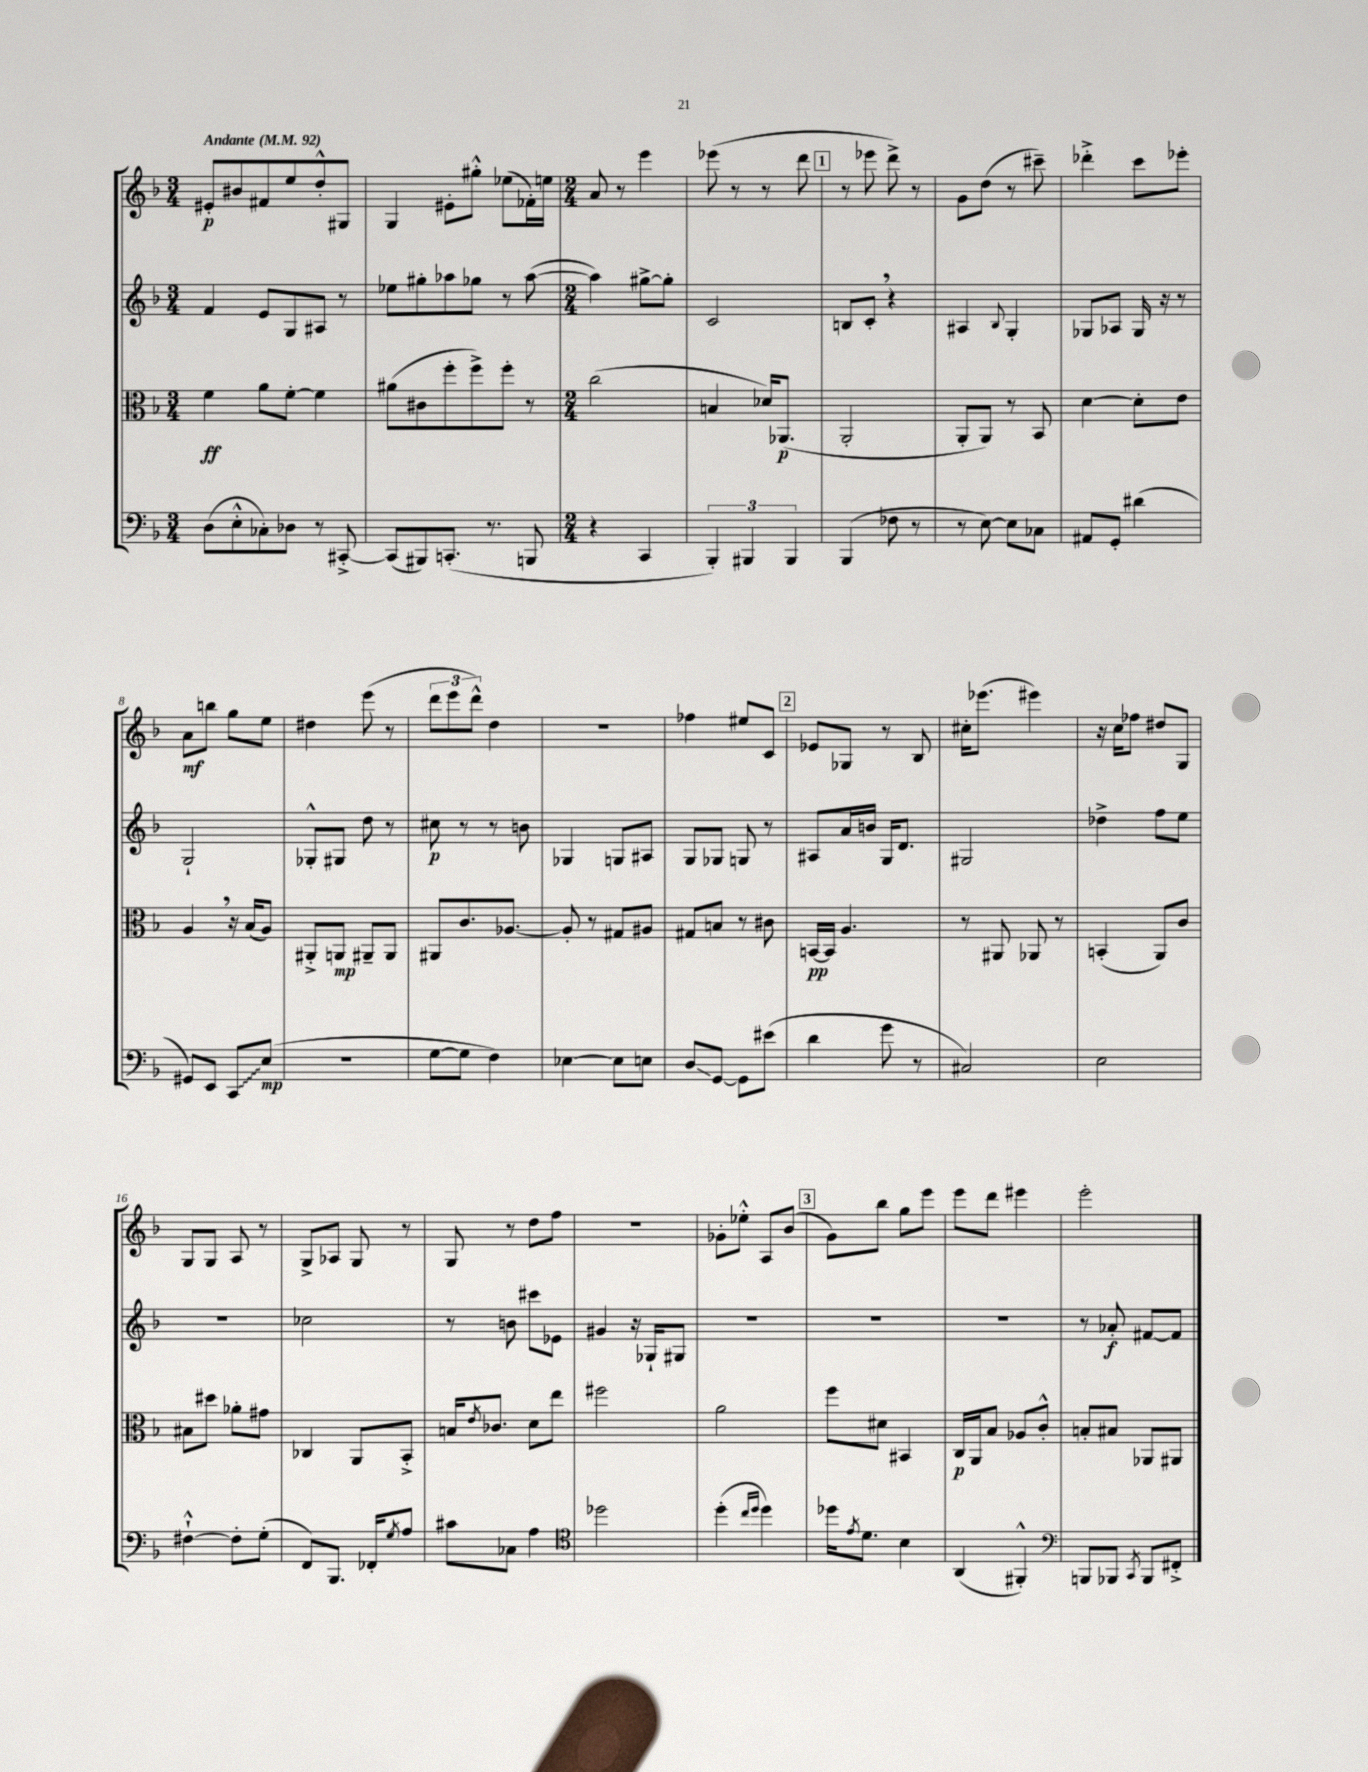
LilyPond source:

<<
\new StaffGroup <<
\new Staff = "s0" {
    \clef treble \key f \major \numericTimeSignature \time 3/4 \tempo "Andante" 4 = 92
    eis'8-.\p bis'8 fis'8 e''8 d''8-.-^ gis8 |
    g4 eis'8-. gis''8-.-^ ees''8( fes'16-.) e''16 |
    \numericTimeSignature \time 2/4 a'8 r8 e'''4 |
    ees'''8( r8 r8 d'''8 |
    \mark \markup { \box "1" } r8 ees'''8 d'''8->) r8 |
    g'8 d''8( r8 cis'''8--) |
    des'''4-.-> c'''8 ees'''8-. |
    a'8\mf b''8 g''8 e''8 |
    dis''4 e'''8( r8 |
    \tuplet 3/2 { d'''8 e'''8 d'''8-^) } d''4 |
    R2 |
    fes''4 eis''8 c'8 |
    \mark \markup { \box "2" } ees'8 ges8 r8 bes8 |
    cis''16-. ees'''8.( eis'''4) |
    r16 c''16 fes''8 dis''8 g8 |
    g8 g8 a8 r8 |
    g8-> aes8 g8 r8 |
    g8 r8 d''8 f''8 |
    r2 |
    ges'8-. ees''8-.-^ a8 bes'8( |
    \mark \markup { \box "3" } g'8) bes''8 g''8 e'''8 |
    e'''8 d'''8 eis'''4 |
    e'''2-. \bar "|." |
}
\new Staff = "s1" {
    \clef treble \key f \major \numericTimeSignature \time 3/4
    f'4 e'8 g8 ais8 r8 |
    ees''8 gis''8-. aes''8 ges''8 r8 aes''8~( |
    \numericTimeSignature \time 2/4 aes''4) gis''8~-> gis''8-. |
    c'2 |
    \mark \markup { \box "1" } b8 c'8-. \breathe r4 |
    ais4 \appoggiatura { bes8 } g4-. |
    ges8 aes8 ges16 r16 r8 |
    g2-! |
    ges8-.-^ gis8 d''8 r8 |
    cis''8\p r8 r8 b'8 |
    ges4 g8 ais8 |
    g8 ges8 g8 r8 |
    \mark \markup { \box "2" } ais8 a'16 b'16 g16 d'8. |
    gis2 |
    des''4-> f''8 e''8 |
    r2 |
    ces''2 |
    r8 b'8 cis'''8 ees'8 |
    gis'4 r16 ges16-! gis8 |
    R2 |
    \mark \markup { \box "3" } R2 |
    R2 |
    r8 aes'8-.\f fis'8~ fis'8 \bar "|." |
}
\new Staff = "s2" {
    \clef alto \key f \major \numericTimeSignature \time 3/4
    f'4\ff a'8 f'8~-. f'4 |
    ais'8( cis'8 f''8-. f''8->) f''8-. r8 |
    \numericTimeSignature \time 2/4 c''2( |
    b4 des'16) aes,8.\p( |
    \mark \markup { \box "1" } a,2-. |
    a,8-. a,8) r8 bes,8 |
    d'4~ d'8-. e'8 |
    a4 \breathe r16 bes16( a8) |
    ais,8-.-> a,8\mp ais,8-- ais,8 |
    ais,8 c'8. aes8.~ |
    aes8-. r8 gis8 ais8 |
    gis8 b8 r8 cis'8 |
    \mark \markup { \box "2" } b,16~\pp b,16 a4. |
    r8 ais,8 aes,8 r8 |
    b,4-.( a,8) c'8 |
    bis8 dis''8 aes'8-. gis'8 |
    ces4 a,8 bes,8-.-> |
    b16 \acciaccatura { e'8 } ces'8. d'8 e''8 |
    fis''2 |
    a'2 |
    \mark \markup { \box "3" } f''8 dis'8 bis,4 |
    c16\p a,16 bes8 aes8 c'8-.-^ |
    b8-. bis8 aes,8 ais,8 \bar "|." |
}
\new Staff = "s3" {
    \clef bass \key f \major \numericTimeSignature \time 3/4
    d8( e8-.-^ ces8-.) des8 r8 cis,8~-.-> |
    cis,8( bis,,8) c,8.-.( r8. b,,8 |
    \numericTimeSignature \time 2/4 r4 c,4 |
    \tuplet 3/2 { bes,,4-.) bis,,4 bis,,4 } |
    \mark \markup { \box "1" } bes,,4( fes8 r8 |
    r8 e8~) e8 ces8 |
    ais,8 g,8-. dis'4( |
    gis,8) e,8 \once \override Glissando.style = #'zigzag c,8\glissando e8\mp( |
    r2 |
    g8~ g8 f4) |
    ees4~ ees8 e8 |
    d8\glissando g,8~ g,8 eis'8( |
    \mark \markup { \box "2" } d'4 g'8 r8 |
    cis2) |
    e2 |
    fis4~-!-^ fis8-. g8-.( |
    f,8) bes,,8. fes,16-. \acciaccatura { g8 } a8 |
    cis'8 ces8 a4 |
    \clef tenor des''2 |
    d''4-.( \grace { c''16 d''16 } d''4) |
    \mark \markup { \box "3" } des''16 \acciaccatura { e'8 } d'8. bes4 |
    a,4( fis,4-.-^) |
    \clef bass b,,8 bes,,8 \acciaccatura { c,8 } bes,,8 fis,8-.-> \bar "|." |
}
>>
>>
